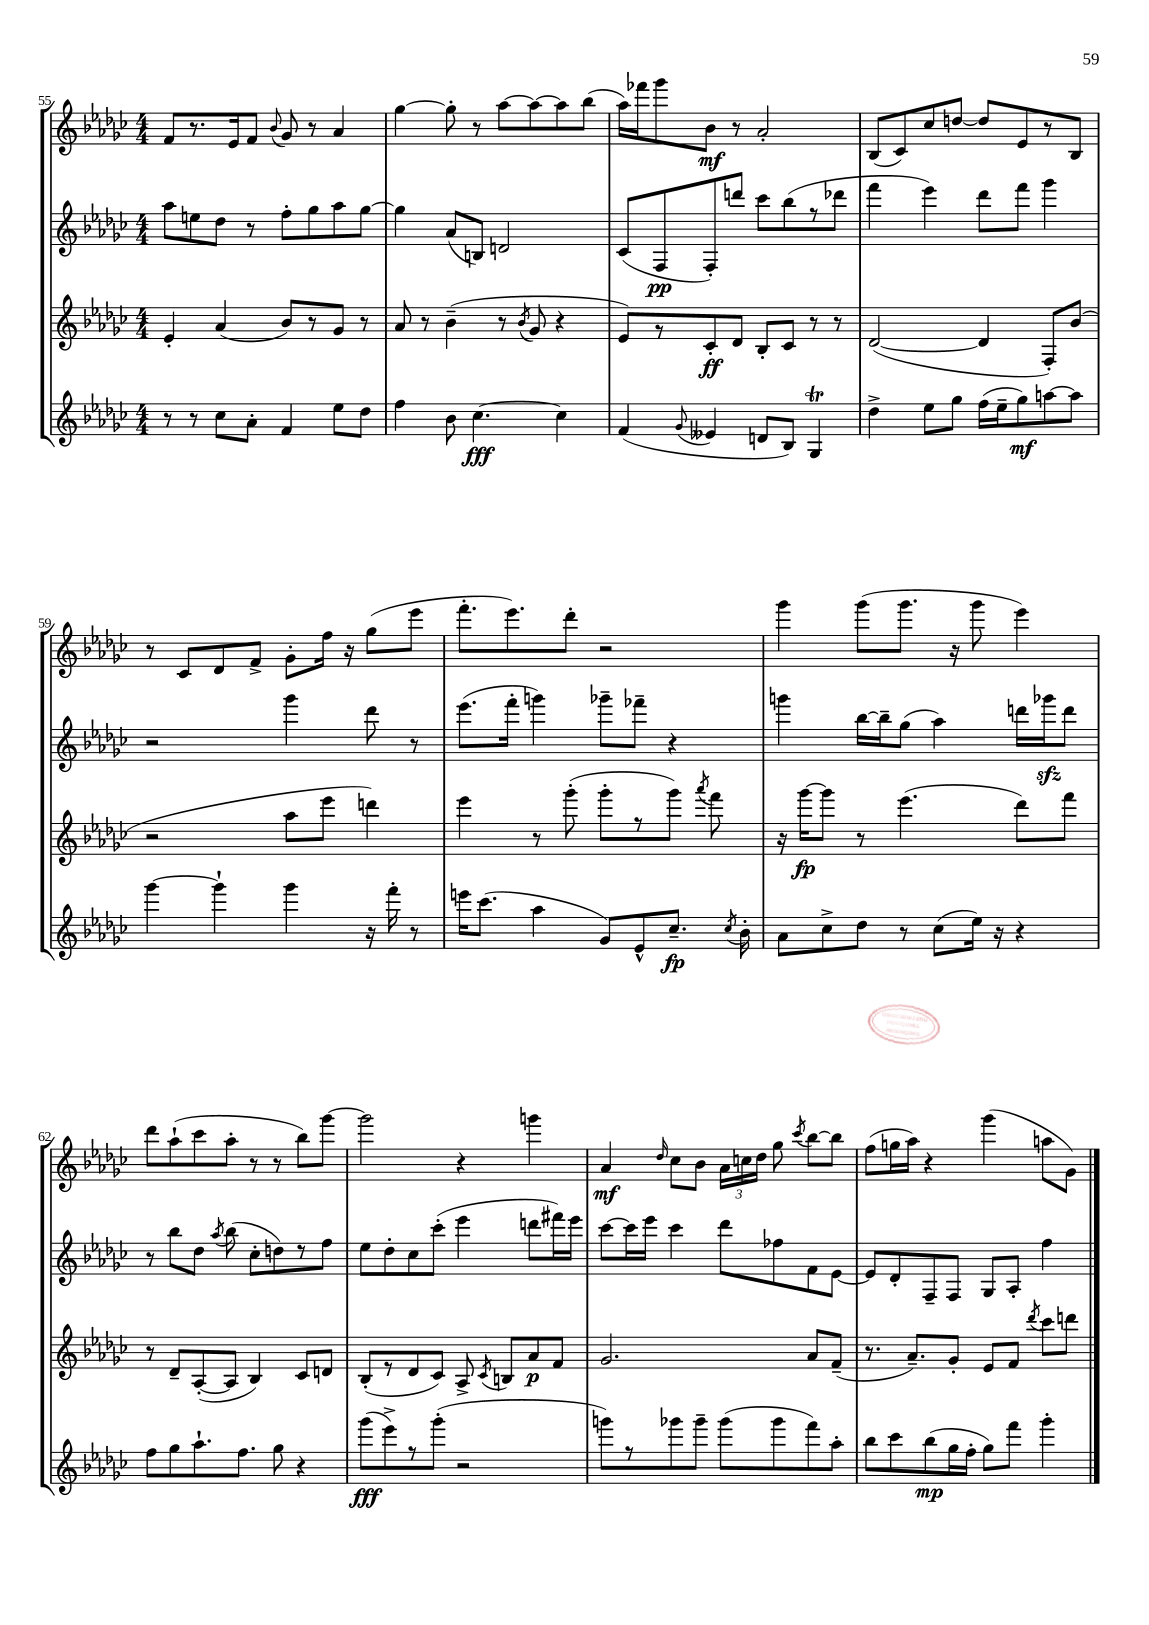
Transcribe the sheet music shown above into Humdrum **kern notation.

**kern	**kern	**kern	**kern
*staff4	*staff3	*staff2	*staff1
*clefG2	*clefG2	*clefG2	*clefG2
*k[b-e-a-d-g-c-]	*k[b-e-a-d-g-c-]	*k[b-e-a-d-g-c-]	*k[b-e-a-d-g-c-]
*M4/4	*M4/4	*M4/4	*M4/4
8r	4e-'	8aa-	8f
8r	.	8ee	8.r
8cc-	(4a-	8dd-	.
.	.	.	16e-
8a-'	.	8r	8f
.	.	.	8qqb-
4f	8b-)	8ff'	8g-
.	8r	8gg-	8r
8ee-	8g-	8aa-	4a-
8dd-	8r	[8gg-	.
=	=	=	=
4ff	8a-	4gg-]	[4gg-
.	8r	.	.
8b-	(4b-~	(8a-	8gg-']
[4.cc-	.	8B)	8r
.	8r	2d	[8aa-
.	8qb-	.	.
.	8g-	.	8aa-_
4cc-]	4r	.	8aa-]
.	.	.	(8bb-
=	=	=	=
(4f	8e-)	(8c-	16aa-)
.	.	.	16fff-
.	8r	8F	8ggg-
8qqg-	.	.	.
4e--	8c-'	8F')	8b-
.	8d-	8ddd	8r
8d	8B-'	8ccc-	2a-'
8B-)	8c-	(8bb-	.
4G-	8r	8r	.
.	8r	8ddd-	.
=	=	=	=
4dd-^	([2d-	4fff	(8B-
.	.	.	8c-)
8ee-	.	4eee-)	8cc-
8gg-	.	.	[8dd
(16ff	4d-]	8ddd-	8dd]
16ee-~	.	.	.
8gg-)	.	8fff	8e-
[8aa	8F')	4ggg-	8r
8aa]	(8b-	.	8B-
=	=	=	=
[4ggg-	2r	2r	8r
.	.	.	8c-
4ggg-`]	.	.	8d-
.	.	.	8f^
4ggg-	8aa-	4ggg-	8g-'
.	8eee-	.	16ff
.	.	.	16r
16r	4ddd)	8ddd-	(8gg-
16fff'	.	.	.
8r	.	8r	8eee-
=	=	=	=
16eee	4eee-	(8.eee-	8.fff'
(8.ccc-	.	.	.
.	.	16fff'	8.eee-)
4aa-	8r	4ggg)	.
.	(8ggg-'	.	8ddd-'
8g-)	8ggg-'	8ggg-~	2r
8e-^^	8r	8fff-~	.
8.cc-~	8ggg-)	4r	.
.	8qaaa-	.	.
.	8fff	.	.
8qcc-	.	.	.
16b-'	.	.	.
=	=	=	=
8a-	16r	4ggg	4ggg-
.	[16ggg-	.	.
8cc-^	8ggg-]	.	.
8dd-	8r	[16bb-	(8ggg-
.	.	16bb-~]	.
8r	(4.eee-	(8gg-	8.ggg-
(8cc-	.	4aa-)	.
.	.	.	16r
16ee-)	.	.	8ggg-
16r	.	.	.
4r	8ddd-)	16ddd	4eee-)
.	.	16ggg-	.
.	8fff	8ddd	.
=	=	=	=
8ff	8r	8r	8ddd-
8gg-	8d-~	8bb-	(8aa-`
8.aa-`	([8A-'	8dd-	8ccc-
.	.	8qaa-	.
.	8A-]	(8bb-	8aa-'
8.ff	.	.	.
.	4B-)	8cc-'	8r
8gg-	.	8dd)	8r
4r	8c-	8r	8bb-)
.	8d	8ff	[8ggg-
=	=	=	=
(8ggg-	(8B-'	8ee-	2ggg-]
8eee-^)	8r	8dd-'	.
8r	8d-	8cc-	.
(8ggg-'	8c-)	(8ccc-'	.
2r	8A-^	4eee-	4r
.	8qc-	.	.
.	8B	.	.
.	8a-	8ddd	4ggg
.	8f	16fff#)	.
.	.	16eee-	.
=	=	=	=
8ggg)	2.g-	[8ccc-	4a-
8r	.	16ccc-]	.
.	.	16eee-	.
.	.	.	16qqdd-
8ggg-	.	4ccc-	8cc-
8ggg-~	.	.	8b-
(8ggg-	.	8ddd-	24a-
.	.	.	24cc
.	.	.	24dd-
8ggg-	.	8ff-	8gg-
.	.	.	8qccc-
8fff)	8a-	8f	[8bb-
8aa-'	(8f~	[8e-	8bb-]
=	=	=	=
8bb-	8.r	8e-]	(8ff
8ccc-	.	8d-'	16gg
.	8.a-~)	.	16aa-)
(8bb-	.	8F~	4r
16gg-	8g-'	8F	.
16ff'	.	.	.
8gg-)	8e-	8G-	(4ggg-
8fff	8f	8A-'	.
.	8qddd-	.	.
4ggg-'	8ccc-	4ff	8aa
.	8ddd	.	8g-)
==	==	==	==
*-	*-	*-	*-
